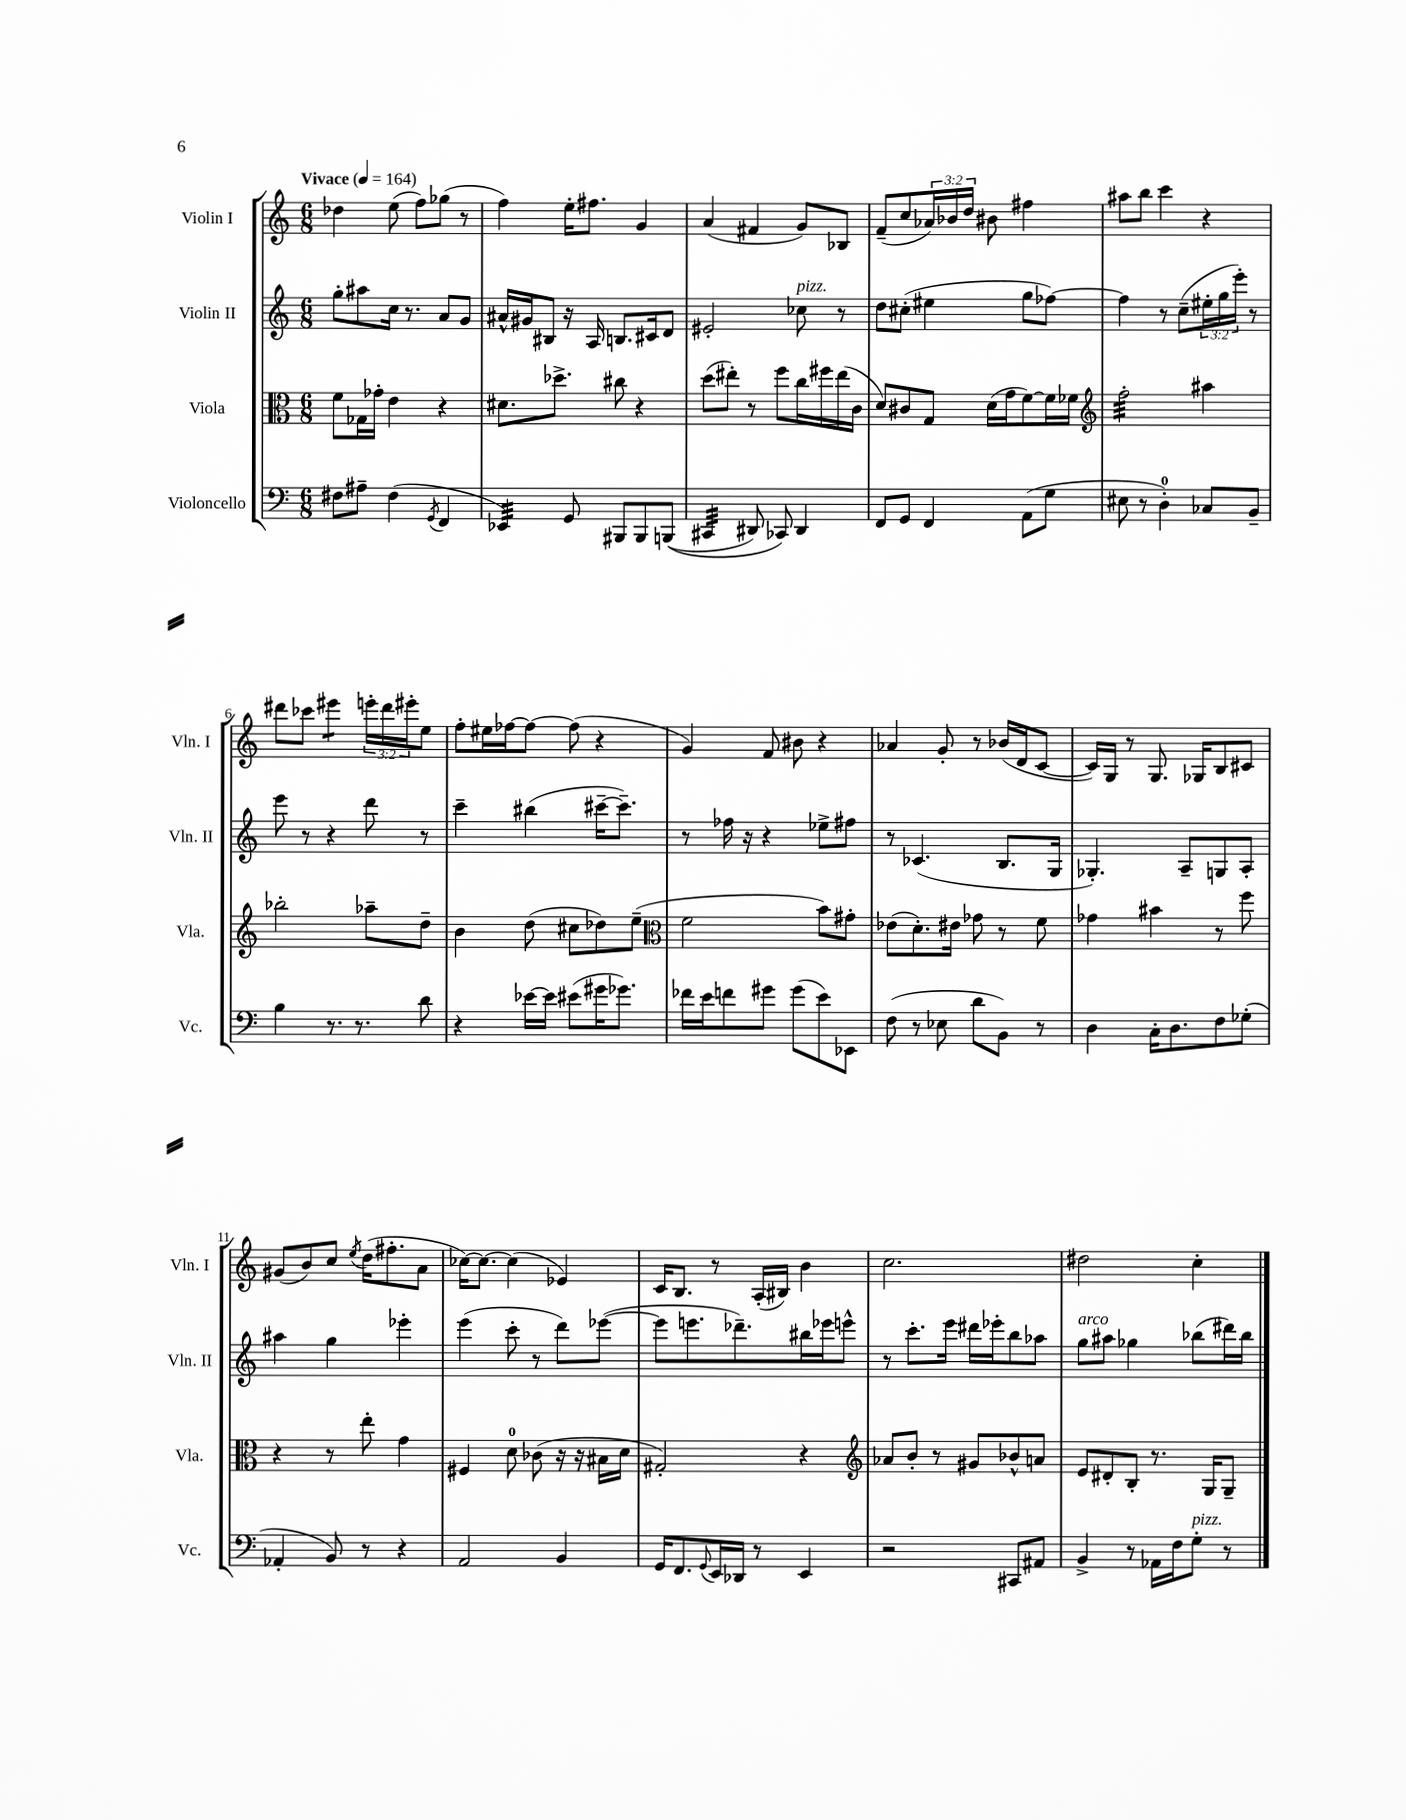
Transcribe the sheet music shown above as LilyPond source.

<<
\new StaffGroup <<
\new Staff = "s0" \with { instrumentName = "Violin I" shortInstrumentName = "Vln. I" } {
    \clef treble \key c \major \numericTimeSignature \time 6/8 \override Staff.TupletNumber.text = #tuplet-number::calc-fraction-text \tempo "Vivace" 4 = 164
    des''4 e''8( f''8) ges''8( r8 |
    f''4) e''16-. fis''8. g'4 |
    a'4( fis'4 g'8) bes8 |
    f'8--( c''8 \tuplet 3/2 { aes'16) bes'16 d''16 } bis'8 fis''4 |
    ais''8 b''8 c'''4 r4 |
    dis'''8 ces'''8 eis'''4:8 \tuplet 3/2 { e'''16-. dis'''16 eis'''16-. } e''8 |
    f''8-. eis''16 fes''16~ fes''8~ fes''8( r4 |
    g'4) f'8 bis'8 r4 |
    aes'4 g'8-. r8 bes'16( d'16 c'8~ |
    c'16) g16 r8 g8. ges16 b8 cis'8 |
    gis'8( b'8) c''8 \acciaccatura { e''8 } d''16( fis''8.-. a'8 |
    ces''16~) ces''8.~ ces''4( ees'4) |
    c'16 b8. r8 a16-.( bis16) b'4 |
    c''2. |
    dis''2 c''4-. \bar "|." |
}
\new Staff = "s1" \with { instrumentName = "Violin II" shortInstrumentName = "Vln. II" } {
    \clef treble \key c \major \numericTimeSignature \time 6/8 \override Staff.TupletNumber.text = #tuplet-number::calc-fraction-text
    g''8-. ais''8 c''16 r8. a'8 g'8 |
    ais'16-^ gis'16 bis8 r16 a16 b8. cis'16 d'8 |
    eis'2-. ces''8^\markup { \italic "pizz." } r8 |
    d''8 cis''8-.( eis''4 g''8 fes''8~) |
    fes''4 r8 c''8--( \tuplet 3/2 { eis''16-. g''16 e'''16-.) } r8 |
    e'''8 r8 r4 d'''8 r8 |
    c'''4-- bis''4( cis'''16~-- cis'''8.--) |
    r8 fes''16 r16 r4 ees''8-> fis''8 |
    r8 ces'4.( b8. g16 |
    ges4.-.) a8-- g8 a8-. |
    ais''4 g''4 ees'''4-. |
    e'''4( c'''8-. r8 d'''8) ees'''8~( |
    ees'''8 e'''8. des'''8.--) bis''16 ees'''16 e'''8-^ |
    r8 c'''8.-. e'''16 dis'''16 ees'''16-. b''8 aes''8 |
    g''8^\markup { \italic "arco" } ais''8 ges''4 bes''8( dis'''16) bes''16 \bar "|." |
}
\new Staff = "s2" \with { instrumentName = "Viola" shortInstrumentName = "Vla." } {
    \clef alto \key c \major \numericTimeSignature \time 6/8
    f'8 ges16 ges'16-. e'4 r4 |
    dis'8. des''8.-> cis''8 r4 |
    d''8( eis''8-.) r8 f''8 c''16 fis''16 eis''16( c'16 |
    d'8) cis'8 g8 d'16( g'16 f'8~) f'16 fes'16 |
    \clef treble f''2:32-. ais''4 |
    bes''2-. aes''8-- d''8-- |
    b'4 d''8( cis''8 des''8) e''8--( |
    \clef alto f'2 b'8) gis'8-. |
    ees'8( d'8.-.) eis'16 ges'8 r8 f'8 |
    ges'4 bis'4 r8 f''8 |
    r4 r8 e''8-. g'4 |
    fis4 d'8-0 ces'8( r16 r16 bis16 d'16 |
    gis2-.) r4 |
    \clef treble aes'8 b'8-. r8 gis'8 bes'8-^ a'8 |
    e'8 dis'8-. b8-. r8. g16 g8-- \bar "|." |
}
\new Staff = "s3" \with { instrumentName = "Violoncello" shortInstrumentName = "Vc." } {
    \clef bass \key c \major \numericTimeSignature \time 6/8
    fis8 ais8-- fis4( \acciaccatura { g,8 } f,4 |
    ees,4:32) g,8 bis,,8 bis,,8 b,,8(\( |
    cis,4:32 dis,8) ces,8\) dis,4 |
    f,8 g,8 f,4 a,8( g8 |
    eis8 r8 d4-0-.) ces8 b,8-- |
    b4 r8. r8. d'8 |
    r4 ees'16~ ees'16 eis'8( gis'16 ges'8.) |
    fes'16 e'16 f'8 gis'8 gis'8( e'8) ees,8 |
    f8( r8 ees8 d'8 b,8) r8 |
    d4 c16-. d8. f8 ges8-.( |
    aes,4-. b,8) r8 r4 |
    a,2 b,4 |
    g,16 f,8. \appoggiatura { g,8 } e,16 des,16 r8 e,4 |
    r2 cis,8 ais,8 |
    b,4-> r8 aes,16 f16 g8-.^\markup { \italic "pizz." } r8 \bar "|." |
}
>>
>>
